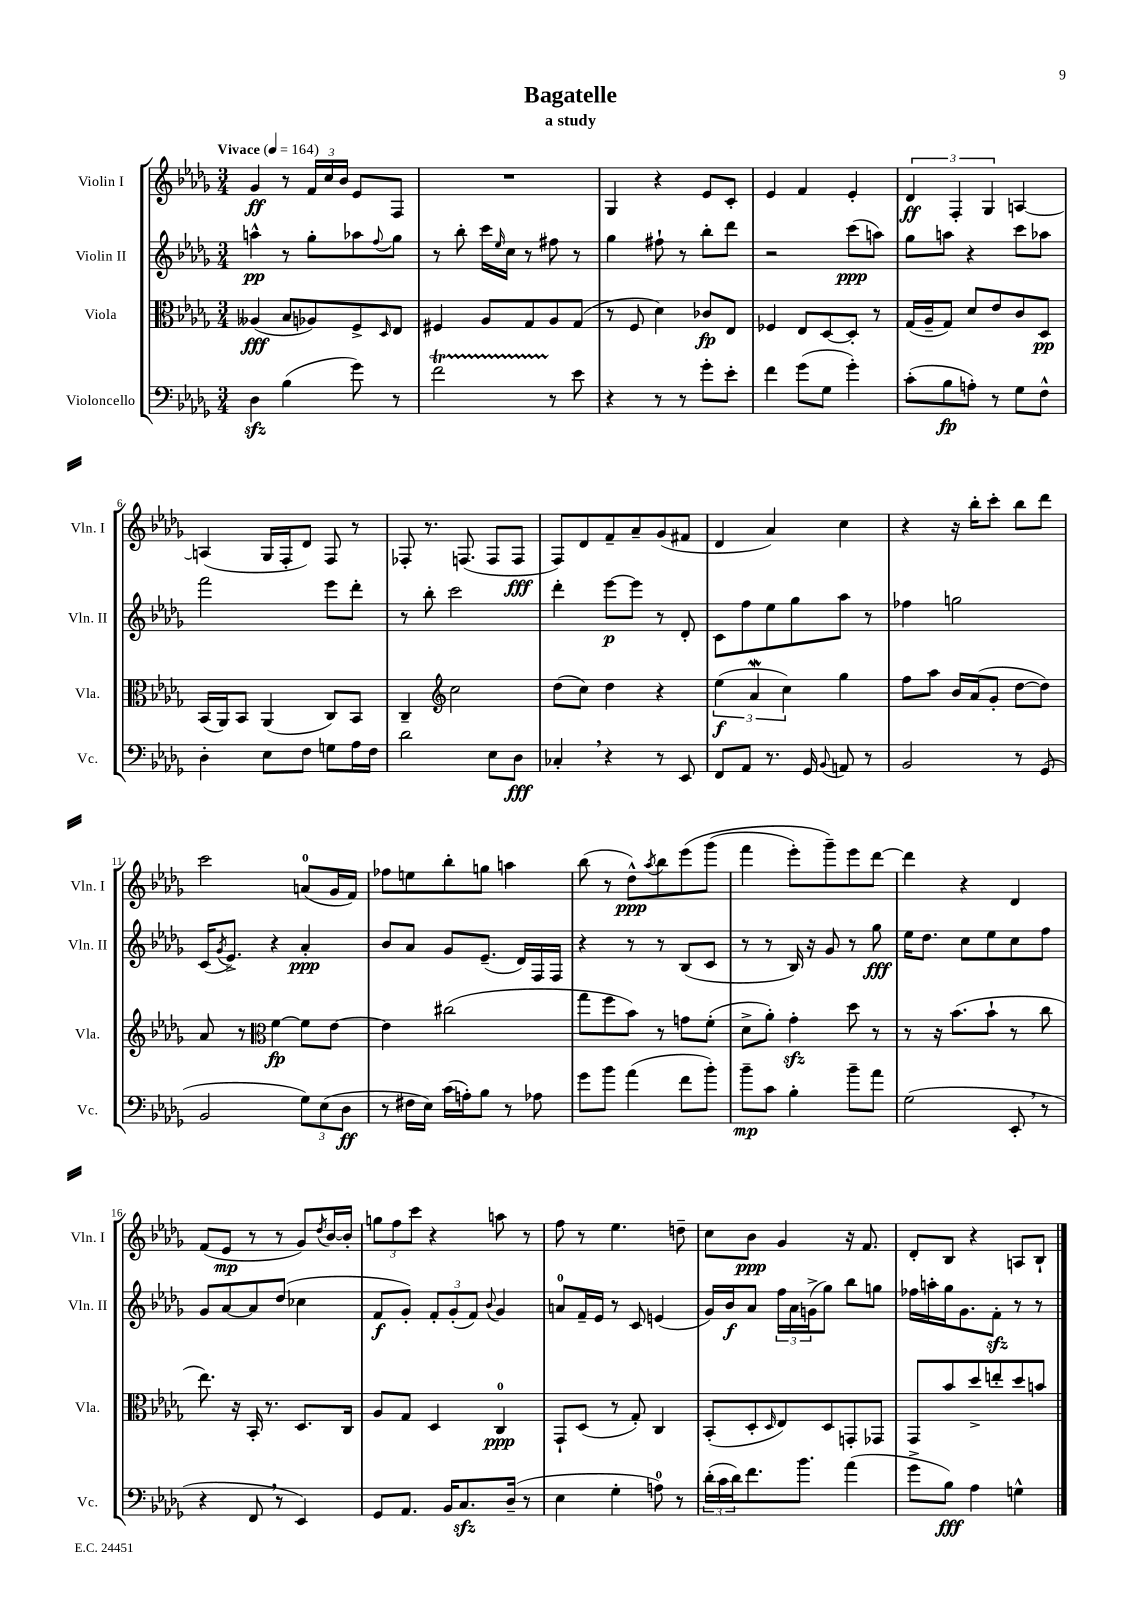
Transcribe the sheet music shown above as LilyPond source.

\header { title = "Bagatelle" subtitle = "a study" }
<<
\new StaffGroup <<
\new Staff = "s0" \with { instrumentName = "Violin I" shortInstrumentName = "Vln. I" } {
    \clef treble \key des \major \numericTimeSignature \time 3/4 \tempo "Vivace" 4 = 164
    ges'4\ff r8 \tuplet 3/2 { f'16 c''16 bes'16 } ees'8 f8 |
    R2. |
    ges4 r4 ees'8 c'8-. |
    ees'4 f'4 ees'4-. |
    \tuplet 3/2 { des'4\ff f4-. ges4 } a4~ |
    a4( ges16 f16-. des'8) f8 r8 |
    fes8-. r8. f8.( f8 f8\fff |
    f8) des'8 f'8-- aes'8-- ges'8( fis'8 |
    des'4 aes'4) c''4 |
    r4 r16 bes''16-. c'''8-. bes''8 des'''8 |
    c'''2 a'8-0( ges'16 f'16) |
    fes''8 e''8 bes''8-. g''8 a''4 |
    bes''8( r8 des''8-^\ppp) \acciaccatura { aes''8 } bes''8 ees'''8\( ges'''8( |
    f'''4 ees'''8-.) ges'''8--\) ees'''8 des'''8~ |
    des'''4 r4 des'4 |
    f'8( ees'8\mp r8 r8 ges'8) \acciaccatura { des''8 } bes'16~ bes'16-. |
    \tuplet 3/2 { g''8 f''8 c'''8 } r4 a''8 r8 |
    f''8 r8 ees''4. d''8-- |
    c''8 bes'8\ppp ges'4 r16 f'8. |
    des'8-. bes8 r4 a8 bes8-! \bar "|." |
}
\new Staff = "s1" \with { instrumentName = "Violin II" shortInstrumentName = "Vln. II" } {
    \clef treble \key des \major \numericTimeSignature \time 3/4
    a''4-^\pp r8 ges''8-. aes''8 \appoggiatura { f''8 } ges''8 |
    r8 bes''8-. c'''16 \grace { ees''16 } c''16 r8 fis''8 r8 |
    ges''4 fis''8-! r8 bes''8-. des'''8 |
    r2 c'''8\ppp( a''8) |
    ges''8 a''8 r4 c'''8 aes''8 |
    f'''2 ees'''8 des'''8-. |
    r8 bes''8-. c'''2 |
    des'''4-. ees'''8~\p ees'''8 r8 des'8-. |
    c'8 f''8 ees''8 ges''8 aes''8 r8 |
    fes''4 g''2 |
    c'16( \acciaccatura { ges'8 } ees'8.->) r4 aes'4-.\ppp |
    bes'8 aes'8 ges'8 ees'8.--( des'16) f16 f16 |
    r4 r8 r8 bes8( c'8 |
    r8 r8 bes16) r16 ges'8 r8 ges''8\fff |
    ees''16 des''8. c''8 ees''8 c''8 f''8 |
    ges'8 aes'8~ aes'8 des''8( ces''4 |
    f'8\f ges'8-.) \tuplet 3/2 { f'8-. ges'8-.( f'8) } \appoggiatura { bes'8 } ges'4 |
    a'8-0 f'16-- ees'16 r8 c'8 e'4( |
    ges'16) bes'16\f aes'8 \tuplet 3/2 { f''16 aes'16 g'16->( } ges''8) bes''8 g''8 |
    fes''16 a''16-. ges''16 ges'8. f'8-.\sfz r8 r8 \bar "|." |
}
\new Staff = "s2" \with { instrumentName = "Viola" shortInstrumentName = "Vla." } {
    \clef alto \key des \major \numericTimeSignature \time 3/4
    aeses4\fff( bes8 aes8) f8-> \grace { des16 } ees8 |
    fis4 aes8 ges8 aes8 ges8( |
    r8 f8 des'4) ces'8\fp ees8 |
    fes4 ees8 des8~ des8-. r8 |
    ges16( aes16-- ges8) des'8 ees'8 c'8 des8\pp |
    bes,16( aes,16) bes,8 aes,4( c8) bes,8 |
    c4-- \clef treble c''2 |
    des''8( c''8) des''4 r4 |
    \tuplet 3/2 { ees''4\f( aes'4\mordent c''4) } ges''4 |
    f''8 aes''8 bes'16 aes'16( ges'8-. des''8~ des''8) |
    aes'8 r8 \clef alto f'4~\fp f'8 ees'8~ |
    ees'4 cis''2( |
    ges''8 f''8 bes'8) r8 g'8 f'8-.( |
    des'8-> aes'8-.) ges'4-.\sfz des''8 r8 |
    r8 r16 bes'8.( bes'8-! r8 c''8 |
    ees''8.) r16 bes,16-. r8. des8. c16 |
    aes8 ges8 des4 c4-0\ppp |
    ges,8-! des8( r8 ges8-.) c4 |
    bes,8-.( des8-. \grace { des16 } ees8) des8 g,8-. ges,8 |
    ges,8 bes'8 des''8-> e''8-. des''8 b'8 \bar "|." |
}
\new Staff = "s3" \with { instrumentName = "Violoncello" shortInstrumentName = "Vc." } {
    \clef bass \key des \major \numericTimeSignature \time 3/4
    des4\sfz bes4( ges'8) r8 |
    f'2\startTrillSpan r8\stopTrillSpan ees'8 |
    r4 r8 r8 ges'8-. ees'8-. |
    f'4 ges'8( ges8 ges'4-.) |
    c'8-.( bes8\fp a8-.) r8 ges8 f8-^ |
    des4-. ees8 f8 g8 aes16 f16 |
    des'2 ees8 des8\fff |
    ces4-. \breathe r4 r8 ees,8 |
    f,8 aes,8 r8. ges,16 \appoggiatura { bes,8 } a,8 r8 |
    bes,2 r8 ges,8( |
    bes,2 \tuplet 3/2 { ges8) ees8( des8\ff } |
    r8 fis16 ees16) c'16( a16-.) bes8 r8 aes8 |
    ges'8 bes'8 aes'4( f'8 bes'8-.) |
    bes'8--\mp c'8 bes4-. bes'8-- aes'8 |
    ges2( ees,8-. \breathe r8 |
    r4 f,8 \breathe r8 ees,4) |
    ges,8 aes,8. bes,16 c8.\sfz des16--( r8 |
    ees4 ges4-. a8-0) r8 |
    \tuplet 3/2 { des'16-.( c'16 des'16) } f'8. bes'8. aes'4( |
    ges'8-> bes8\fff) aes4 g4-^ \bar "|." |
}
>>
>>
